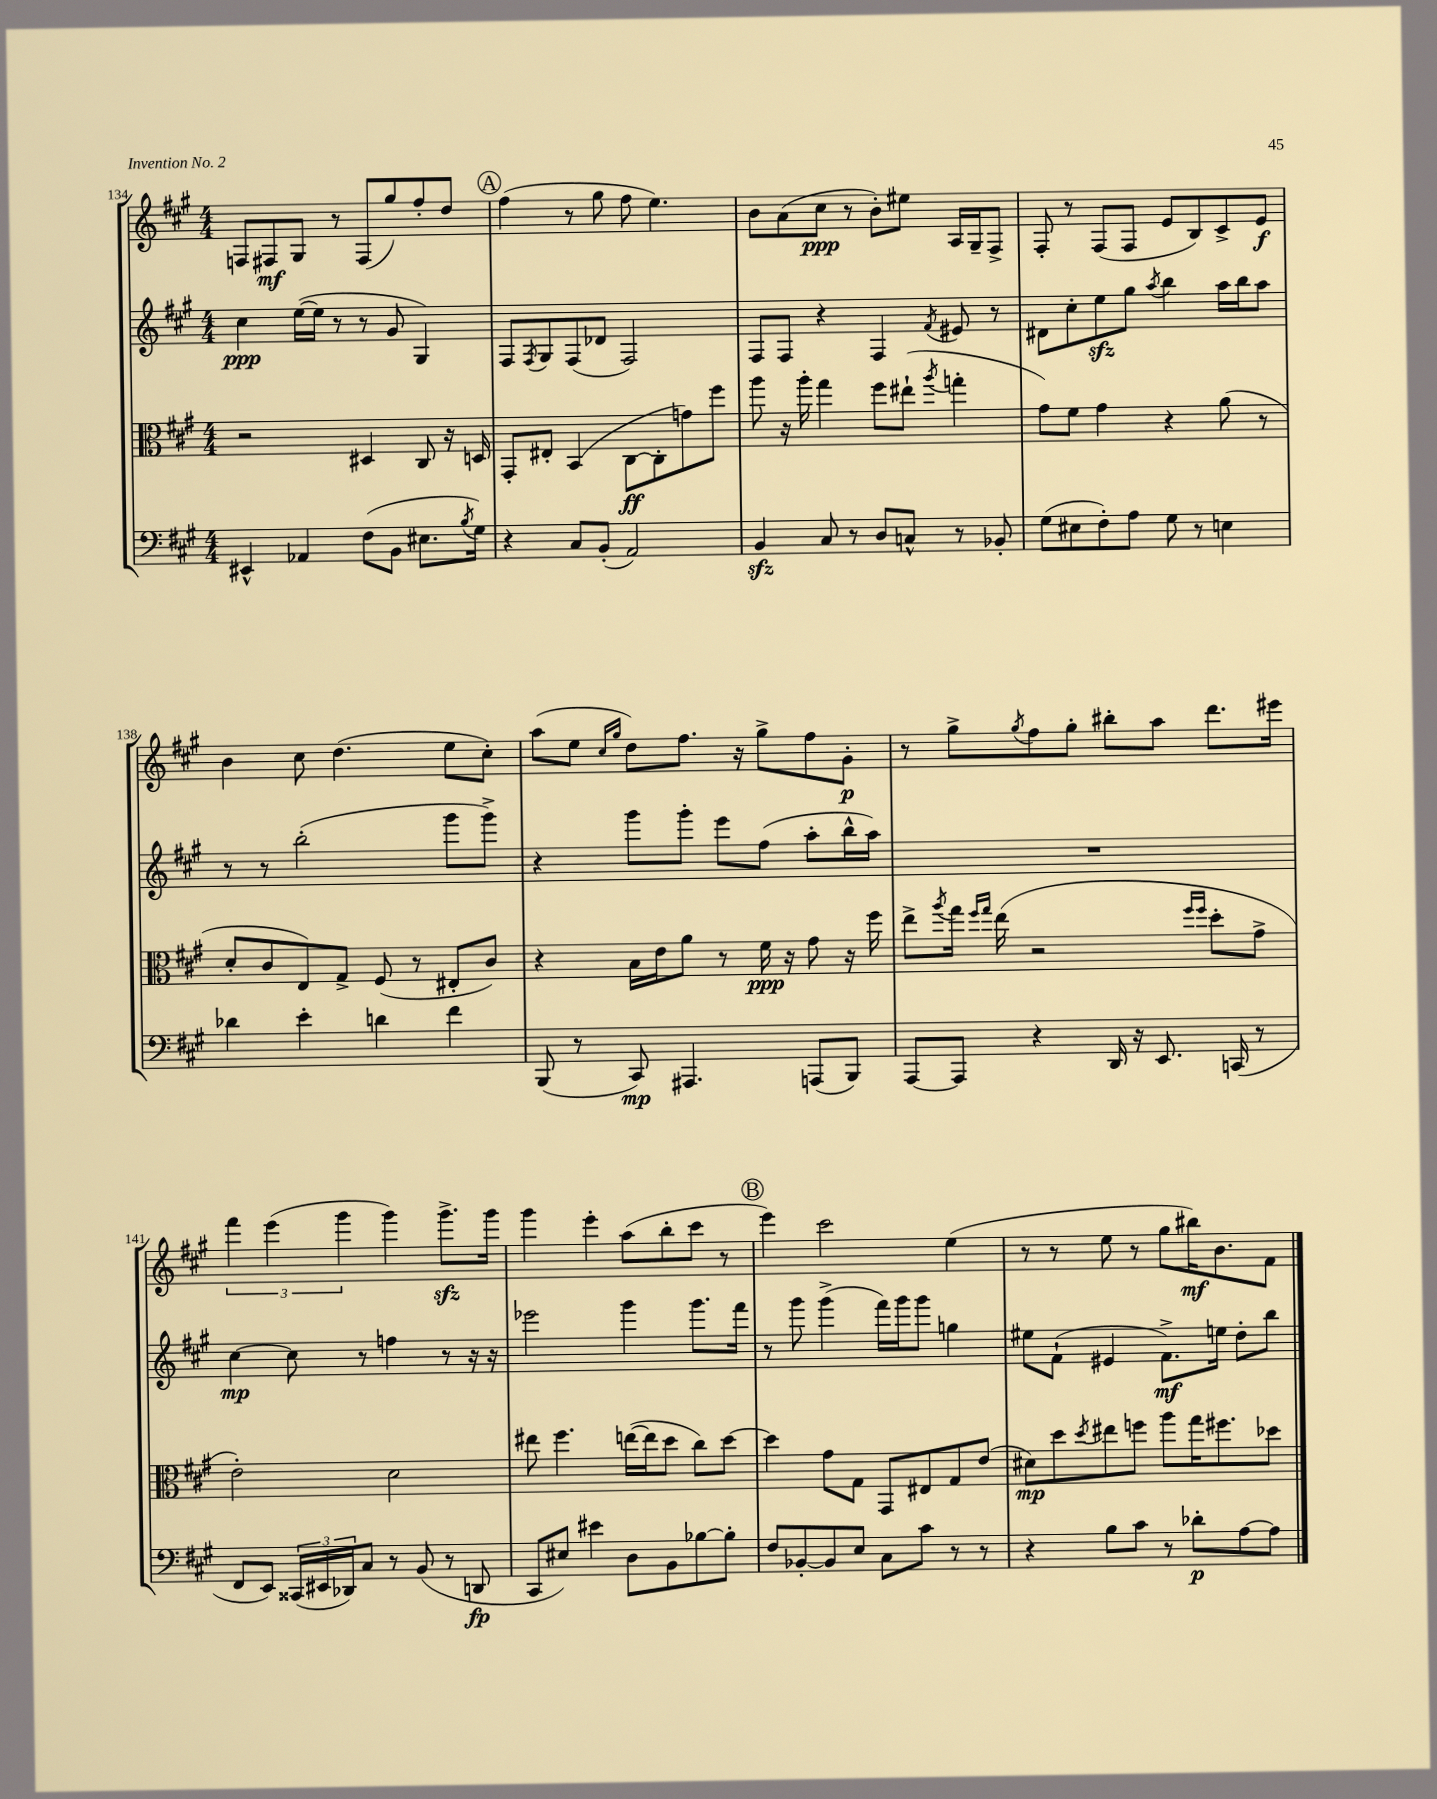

**kern	**kern	**kern	**kern
*staff4	*staff3	*staff2	*staff1
*clefF4	*clefC3	*clefG2	*clefG2
*k[f#c#g#]	*k[f#c#g#]	*k[f#c#g#]	*k[f#c#g#]
*M4/4	*M4/4	*M4/4	*M4/4
4EE#^^	2r	4cc#	8F
.	.	.	8F#
4AA-	.	([16ee	8G#
.	.	16ee]	.
.	.	8r	8r
(8F#	4D#	8r	(8F#
8BB	.	8g#	8gg#)
8.E#	8C#	4G#)	8ff#'
.	16r	.	8dd
8qB	.	.	.
16G#)	16D	.	.
=	=	=	=
4r	8GG#'	8F#	(4ff#
.	.	8qF#	.
.	8E#'	8G#	.
8C#	(4BB	(8F#	8r
(8BB'	.	8d-	8gg#
2AA)	[8C#	2F#)	8ff#
.	8C#']	.	4.ee)
.	8g)	.	.
.	8ff#	.	.
=	=	=	=
4BB	8aa	8F#	8b
.	16r	8F#	(8a
.	16aa'	.	.
8C#	4gg#	4r	8cc#
8r	.	.	8r
8D	8ff#	4F#	8b')
8C^^	(8ee#`	.	8ee#
.	8qaa	8qf#	.
8r	4gg'	8e#	16A
.	.	.	16G#~
8BB-'	.	8r	8F#^
=	=	=	=
(8G#	8g#)	8d#	8F#'
8E#	8f#	8cc#'	8r
8F#')	4g#	8ee	(8F#
8A	.	8gg#	8F#
.	.	8qaa	.
8G#	4r	4bb	8e
8r	.	.	8B)
4E	(8a	16aa	8c#^
.	.	16bb	.
.	8r	8aa	8e
=	=	=	=
4d-	8d'	8r	4b
.	8c#	8r	.
4e'	8E)	(2bb'	8cc#
.	8G#^	.	(4.dd
4d	(8F#	.	.
.	8r	.	.
4f#	8E#'	8ggg#	8ee
.	8c#)	8ggg#^)	8cc#')
=	=	=	=
(8BBB	4r	4r	(8aa
8r	.	.	8ee
.	.	.	16qqcc#
.	.	.	16qqgg#
8CC#)	16B	8ggg#	8dd)
.	16e	.	.
4.AAA#	8a	8ggg#'	8.ff#
.	8r	8eee	.
.	.	.	16r
.	16f#	(8ff#	8gg#^
.	16r	.	.
(8AAA	8g#	8aa'	8ff#
8BBB)	16r	16bb^^	8g#'
.	16ff#	16aa)	.
=	=	=	=
[8AAA	8ee^	1r	8r
.	8qaa	.	.
8AAA]	16gg#	.	8gg#^
.	16qqff#	.	.
.	16qqgg#	.	.
.	(16ee	.	.
.	.	.	8qgg#
4r	2r	.	8ff#
.	.	.	8gg#'
16DD	.	.	8bb#'
16r	.	.	.
8.EE	.	.	8aa
.	16qqff#	.	.
.	16qqff#	.	.
.	8dd'	.	8.ddd
(16CC	.	.	.
8r	8g#^	.	.
.	.	.	16eee#
=	=	=	=
8FF#	2e')	[4cc#	6fff#
8EE)	.	.	.
.	.	.	(6eee
(24CC##	.	8cc#]	.
24EE#	.	.	.
24DD-)	.	.	6ggg#
8C#	.	8r	.
8r	2d	4ff	4ggg#)
(8BB	.	.	.
8r	.	8r	8.ggg#^
8DD	.	16r	.
.	.	16r	16ggg#
=	=	=	=
8CC#	8ee#	2eee-	4ggg#
8E#)	4.ff#	.	.
4e#	.	.	4eee'
8D	([16ee	4ggg#	(8aa
.	16ee]	.	.
8BB	8dd	.	8bb'
[8B-	8cc#)	8.ggg#	8ccc#
8B-']	[8dd	.	8r
.	.	16fff#	.
=	=	=	=
8F#	4dd]	8r	4eee)
[8BB-'	.	8ggg#	.
8BB-]	8g#	(4ggg#^	2ccc#
8E	8G#	.	.
8C#	8GG#	16fff#)	.
.	.	16ggg#	.
8c#	8E#	8ggg#	.
8r	8G#	4gg	(4ee
8r	(8e	.	.
=	=	=	=
4r	8d#)	8ee#	8r
.	8dd	(8f#`	8r
.	8qdd	.	.
8B	8ee#	4e#	8ee
8c#	8ff	.	8r
8r	8aa	8.f#^)	8gg#
8d-'	16gg#	.	16bb#)
.	8.ff#	16ee	8.b
[8A	.	8dd'	.
8A]	8dd-	8bb	8f#
==	==	==	==
*-	*-	*-	*-
